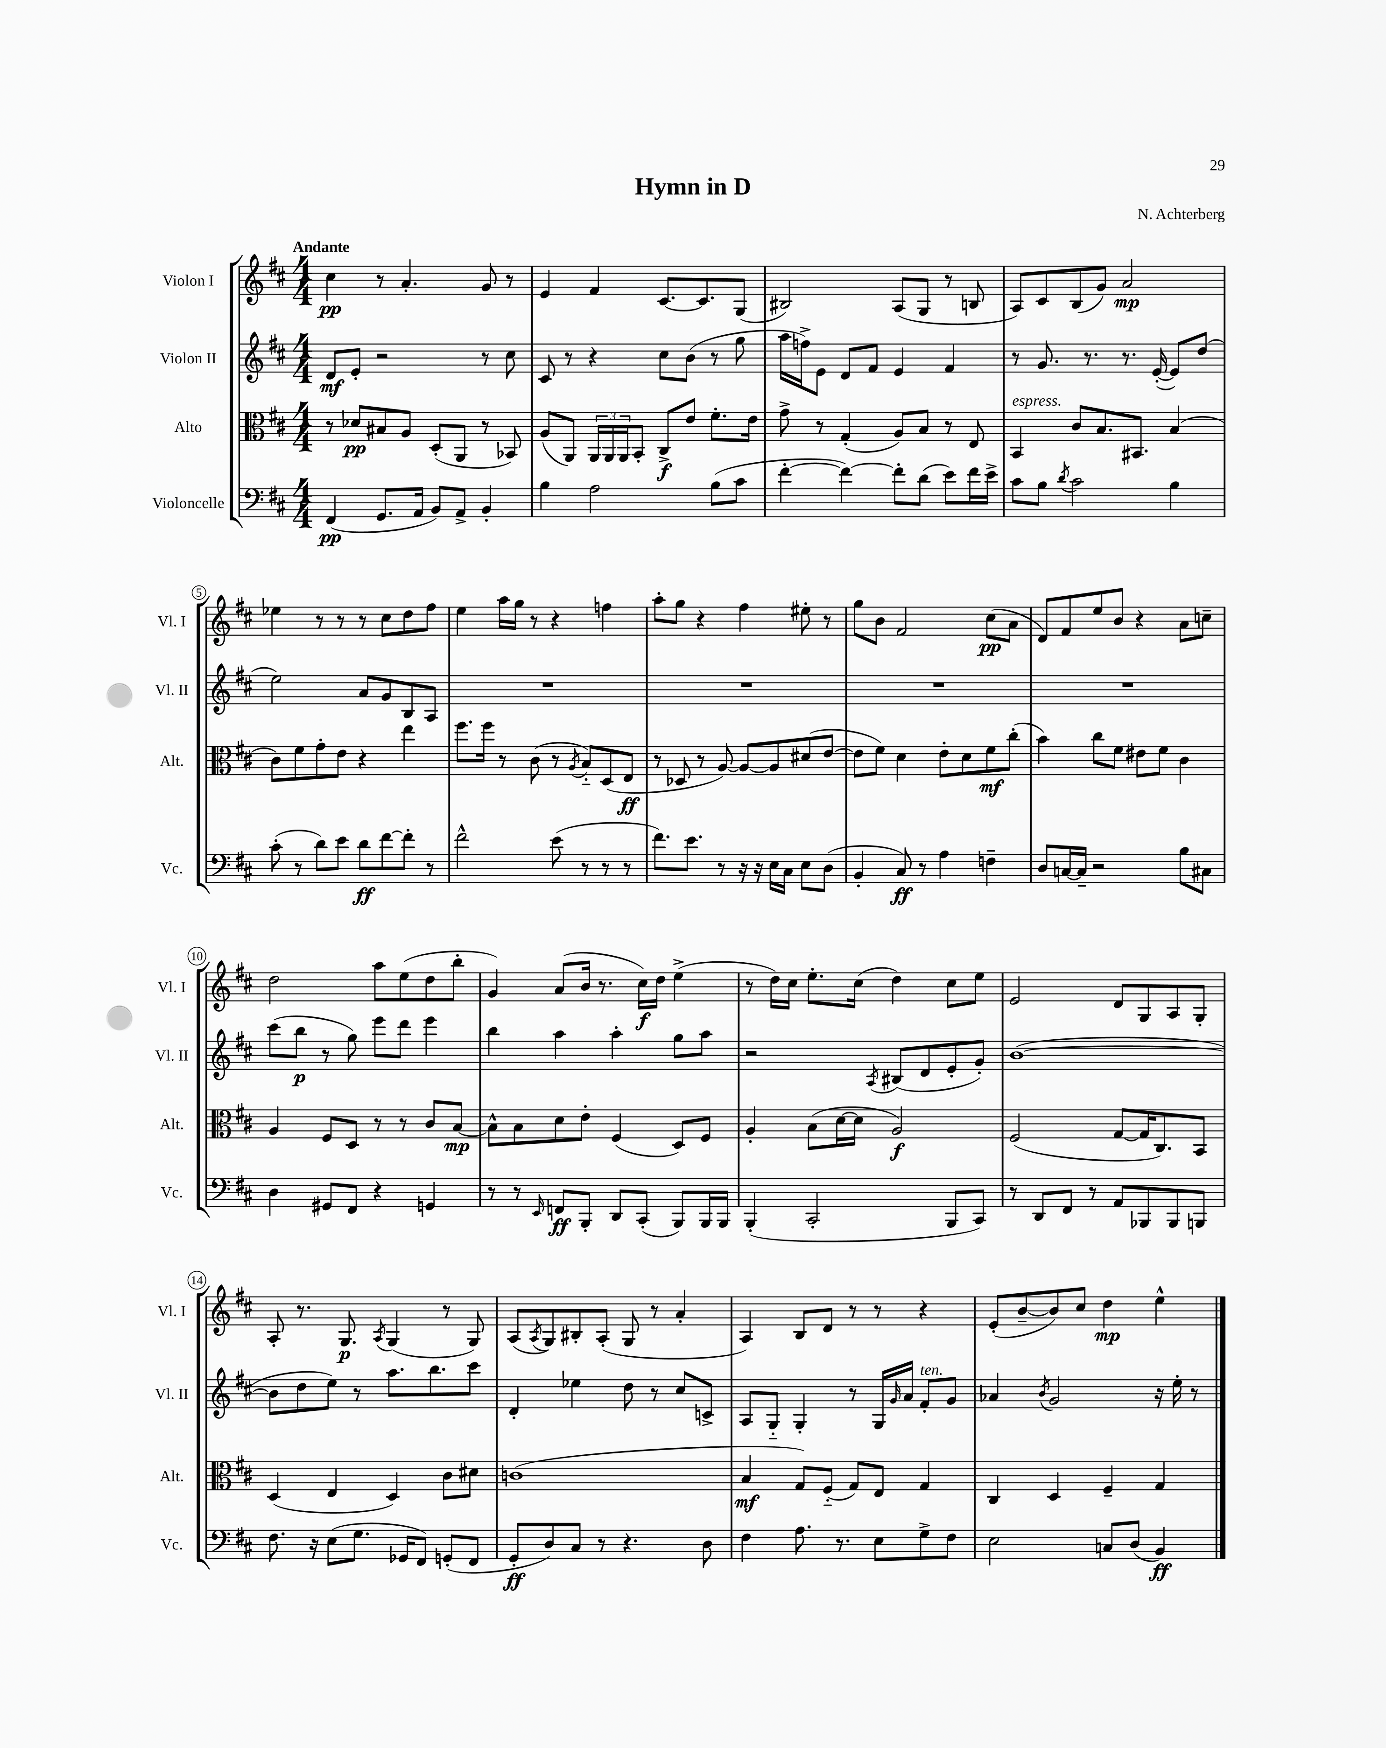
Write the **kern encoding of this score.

**kern	**dynam	**kern	**dynam	**kern	**dynam	**kern	**dynam
*part4	*part4	*part3	*part3	*part2	*part2	*part1	*part1
*staff4	*staff4	*staff3	*staff3	*staff2	*staff2	*staff1	*staff1
*I"Violoncelle	*	*I"Alto	*	*I"Violon II	*	*I"Violon I	*
*I'Vc.	*	*I'Alt.	*	*I'Vl. II	*	*I'Vl. I	*
*clefF4	*	*clefC3	*	*clefG2	*	*clefG2	*
*k[f#c#]	*	*k[f#c#]	*	*k[f#c#]	*	*k[f#c#]	*
*M4/4	*	*M4/4	*	*M4/4	*	*M4/4	*
=1	=1	=1	=1	=1	=1	=1	=1
!	!	!	!	!	!	!LO:TX:a:B:t=Andante	!
(4FF#/	pp	8r	.	8d/L	mf	4cc#\	pp
.	.	8d-X/L	pp	8e'/J	.	.	.
8.GG/L	.	8B#X/	.	2r	.	8r	.
.	.	8A/J	.	.	.	4.a'/	.
16AA/Jk	.	.	.	.	.	.	.
8BB/L)	.	(8D'/L	.	.	.	.	.
8AA^/J	.	8AA/J	.	.	.	.	.
4BB'/	.	8r	.	8r	.	8g/	.
.	.	8BB-X/)	.	8cc#\	.	8r	.
=2	=2	=2	=2	=2	=2	=2	=2
4B\	.	(8A/L	.	8c#/	.	4e/	.
.	.	8AA/J)	.	8r	.	.	.
2A\	.	24AA/LL	.	4r	.	4f#/	.
.	.	24AA/	.	.	.	.	.
.	.	24AA/J	.	.	.	.	.
.	.	8BB'/J	.	.	.	.	.
.	.	8C#^/L	f	8cc#\L	.	[8.c#/L	.
.	.	8e/J	.	(8b\J	.	.	.
.	.	.	.	.	.	8.c#/]	.
(8B\L	.	8.f#'\L	.	8r	.	.	.
8c#\J	.	.	.	8gg\	.	(8G/J	.
.	.	16e\Jk	.	.	.	.	.
=3	=3	=3	=3	=3	=3	=3	=3
[4f#'\	.	8g^\	.	16aa\LL	.	2B#X/)	.
.	.	.	.	16ffn^\J)	.	.	.
.	.	8r	.	8e\J	.	.	.
4f#\_)	.	(4G'/	.	8d/L	.	.	.
.	.	.	.	8f#/J	.	.	.
8f#'\L]	.	8A/L)	.	4e/	.	(8A/L	.
(8d\J	.	8B/J	.	.	.	8G/J	.
8e\L)	.	8r	.	4f#/	.	8r	.
16f#\L	.	8E/	.	.	.	8Bn/	.
16e^\JJ	.	.	.	.	.	.	.
=4	=4	=4	=4	=4	=4	=4	=4
!	!	!LO:TX:a:i:t=espress.	!	!	!	!	!
8c#\L	.	4BB/	.	8r	.	8A/L)	.
8B\J	.	.	.	8.g/	.	8c#/	.
8qd/	.	.	.	.	.	.	.
2c#\	.	8c#/L	.	.	.	(8B/	.
.	.	.	.	8.r	.	.	.
.	.	8.B/	.	.	.	8g/J)	.
.	.	.	.	8.r	.	2a/	mp
.	.	8.BB#X/J	.	.	.	.	.
.	.	.	.	([16e'/	.	.	.
4B\	.	(4B/	.	8e/L])	.	.	.
.	.	.	.	(8dd/J	.	.	.
!!LO:LB:g=z
=5	=5	=5	=5	=5	=5	=5	=5
(8c#'\	.	8c#\L)	.	2ee\)	.	4ee-X\	.
8r	.	8f#\	.	.	.	.	.
8d\L)	.	8g'\	.	.	.	8r	.
8e\J	.	8e\J	.	.	.	8r	.
8d\L	ff	4r	.	8a/L	.	8r	.
[8f#\	.	.	.	8g/	.	8cc#\L	.
8f#'\J]	.	4ee\	.	8B/	.	8dd\	.
8r	.	.	.	8A/J	.	8ff#\J	.
=6	=6	=6	=6	=6	=6	=6	=6
2f#^^\	.	8.ff#\L	.	1r	.	4ee\	.
.	.	16ff#\Jk	.	.	.	.	.
.	.	8r	.	.	.	16aa\LL	.
.	.	.	.	.	.	16gg\JJ	.
.	.	(8c#\	.	.	.	8r	.
(8e\	.	8r	.	.	.	4r	.
.	.	8qA/	.	.	.	.	.
8r	.	8B/L)	.	.	.	.	.
8r	.	(8D/	.	.	.	4ffn\	.
8r	.	8E/J	ff	.	.	.	.
=7	=7	=7	=7	=7	=7	=7	=7
8.f#\L)	.	8r	.	1r	.	8aa'\L	.
.	.	8D-X/	.	.	.	8gg\J	.
8.e\J	.	.	.	.	.	.	.
.	.	8r	.	.	.	4r	.
8r	.	[8A/)	.	.	.	.	.
16r	.	8A/L_	.	.	.	4ff#\	.
16r	.	.	.	.	.	.	.
16E\LL	.	8A/]	.	.	.	.	.
16C#\JJ	.	.	.	.	.	.	.
8E\L	.	(8d#X/	.	.	.	8ee#X'\	.
(8D\J	.	[8e/J	.	.	.	8r	.
=8	=8	=8	=8	=8	=8	=8	=8
4BB'/	.	8e\L]	.	1r	.	8gg\L	.
.	.	8f#\J)	.	.	.	8b\J	.
8C#/)	ff	4d\	.	.	.	2f#/	.
8r	.	.	.	.	.	.	.
4A\	.	8e'\L	.	.	.	.	.
.	.	8d\	.	.	.	.	.
4Fn~\	.	8f#\	mf	.	.	(8cc#\L	pp
.	.	(8cc#'\J	.	.	.	8a\J	.
=9	=9	=9	=9	=9	=9	=9	=9
8D/L	.	4b\)	.	1r	.	8d/L)	.
[16Cn/L	.	.	.	.	.	8f#/	.
16C~/JJ]	.	.	.	.	.	.	.
2r	.	8cc#\L	.	.	.	8ee/	.
.	.	8f#\J	.	.	.	8b/J	.
.	.	8e#X\L	.	.	.	4r	.
.	.	8f#\J	.	.	.	.	.
8B\L	.	4c#\	.	.	.	8a\L	.
8C#X\J	.	.	.	.	.	8ccn~\J	.
!!LO:LB:g=z
=10	=10	=10	=10	=10	=10	=10	=10
4D\	.	4A/	.	(8ccc#\L	.	2dd\	.
.	.	.	.	8bb\J	p	.	.
8GG#X/L	.	8F#/L	.	8r	.	.	.
8FF#/J	.	8D/J	.	8gg\)	.	.	.
4r	.	8r	.	8eee\L	.	8aa\L	.
.	.	8r	.	8ddd\J	.	(8ee\	.
4GGn/	.	8c#/L	.	4eee\	.	8dd\	.
.	.	[8B/J	mp	.	.	8bb'\J	.
=11	=11	=11	=11	=11	=11	=11	=11
8r	.	8B^^\L]	.	4bb\	.	4g/)	.
8r	.	8B\	.	.	.	.	.
16qqEE/	.	.	.	.	.	.	.
8FFn/L	ff	8d\	.	4aa\	.	(8a/L	.
8BBB'/J	.	8e'\J	.	.	.	16b/Jk	.
.	.	.	.	.	.	8.r	.
8DD/L	.	(4F#/	.	4aa'\	.	.	.
(8CC#'/J	.	.	.	.	.	16cc#\LL)	f
.	.	.	.	.	.	16dd\JJ	.
8BBB/L)	.	8D/L)	.	8gg\L	.	(4ee^\	.
16BBB/L	.	8F#/J	.	8aa\J	.	.	.
16BBB/JJ	.	.	.	.	.	.	.
=12	=12	=12	=12	=12	=12	=12	=12
(4BBB'/	.	4A'/	.	2r	.	8r	.
.	.	.	.	.	.	16dd\LL)	.
.	.	.	.	.	.	16cc#\JJ	.
2CC#'/	.	(8B\L	.	.	.	8.ee'\L	.
.	.	[16d\L	.	.	.	.	.
.	.	16d\JJ]	.	.	.	(16cc#\Jk	.
.	.	.	.	8qA/	.	.	.
.	.	2A/)	f	(8B#X/L	.	4dd\)	.
.	.	.	.	8d/	.	.	.
8BBB/L	.	.	.	8e'/	.	8cc#\L	.
8CC#/J)	.	.	.	8g'/J)	.	8ee\J	.
=13	=13	=13	=13	=13	=13	=13	=13
8r	.	(2F#/	.	([1b	.	2e/	.
8DD/L	.	.	.	.	.	.	.
8FF#/J	.	.	.	.	.	.	.
8r	.	.	.	.	.	.	.
8AA/L	.	[8G/L	.	.	.	8d/L	.
8BBB-X/	.	16G/K]	.	.	.	8G/	.
.	.	8.C#/)	.	.	.	.	.
8BBB-/	.	.	.	.	.	8A/	.
8BBBn/J	.	8BB/J	.	.	.	8G'/J	.
!!LO:LB:g=z
=14	=14	=14	=14	=14	=14	=14	=14
8.F#\	.	(4D/	.	8b\L]	.	8A'/	.
.	.	.	.	8dd\	.	8.r	.
16r	.	.	.	.	.	.	.
(8E\L	.	4E/	.	8ee\J)	.	.	.
.	.	.	.	.	.	8.G/	p
8.G\J	.	.	.	8r	.	.	.
.	.	.	.	.	.	8qA/	.
.	.	4D/)	.	8.aa\L	.	(4G/	.
16GG-X/KL	.	.	.	.	.	.	.
8FF#/J)	.	.	.	.	.	.	.
.	.	.	.	8.bb\	.	.	.
(8GGn'/L	.	8c#\L	.	.	.	8r	.
8FF#/J	.	8d#X\J	.	8ccc#\J	.	8G/)	.
=15	=15	=15	=15	=15	=15	=15	=15
8GG'/L	ff	(1cn	.	4d'/	.	(8A/L	.
.	.	.	.	.	.	8qA/	.
8D/)	.	.	.	.	.	8G/)	.
8C#/J	.	.	.	4ee-X\	.	8B#X'/	.
8r	.	.	.	.	.	(8A'/J	.
4.r	.	.	.	8dd\	.	8G/	.
.	.	.	.	8r	.	8r	.
.	.	.	.	8cc#/L	.	4a'/	.
8D\	.	.	.	8cn^/J	.	.	.
=16	=16	=16	=16	=16	=16	=16	=16
4F#\	.	4B/	mf	8A/L	.	4A/)	.
.	.	.	.	8G/J	.	.	.
8.A\	.	8G/L)	.	4G'/	.	8B/L	.
.	.	(8F#/J	.	.	.	8d/J	.
8.r	.	.	.	.	.	.	.
.	.	8G/L)	.	8r	.	8r	.
8E\L	.	8E/J	.	16G/LL	.	8r	.
.	.	.	.	16qqg/	.	.	.
.	.	.	.	16a/JJ	.	.	.
!	!	!	!	!LO:TX:a:i:t=ten.	!	!	!
8G^\	.	4G/	.	8f#'/L	.	4r	.
8F#\J	.	.	.	8g/J	.	.	.
=17	=17	=17	=17	=17	=17	=17	=17
2E\	.	4C#/	.	4a-X/	.	(8e'/L	.
.	.	.	.	.	.	[8b~/	.
.	.	.	.	8qb/	.	.	.
.	.	4D/	.	2g/	.	8b/])	.
.	.	.	.	.	.	8cc#/J	.
8Cn/L	.	4F#~/	.	.	.	4dd\	mp
(8D/J	.	.	.	.	.	.	.
4BB/)	ff	4G/	.	16r	.	4ee^^\	.
.	.	.	.	16ee'\	.	.	.
.	.	.	.	8r	.	.	.
==	==	==	==	==	==	==	==
*-	*-	*-	*-	*-	*-	*-	*-
